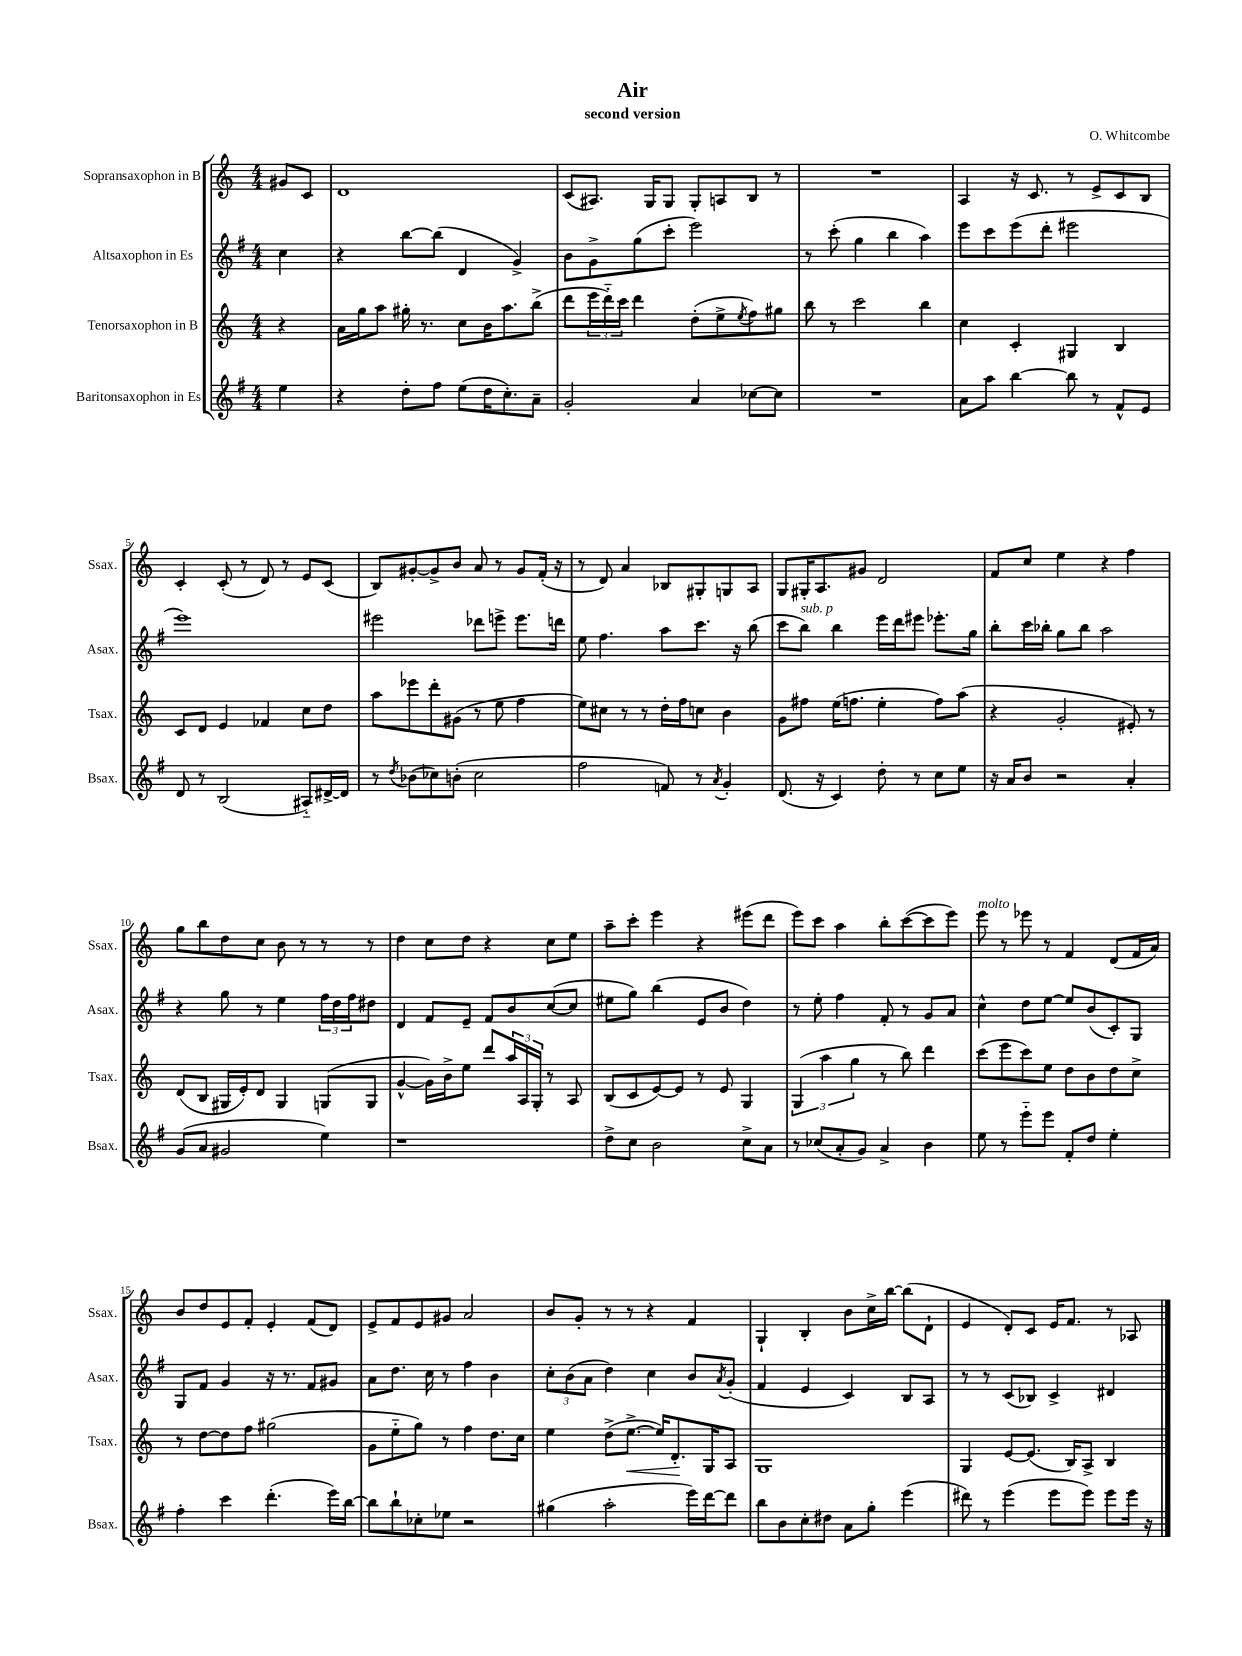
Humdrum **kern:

**kern	**kern	**kern	**kern
*staff4	*staff3	*staff2	*staff1
*clefG2	*clefG2	*clefG2	*clefG2
*k[f#]	*k[]	*k[f#]	*k[]
*M4/4	*M4/4	*M4/4	*M4/4
4ee	4r	4cc	8g#
.	.	.	8c
=	=	=	=
4r	16a	4r	1d
.	16gg	.	.
.	8aa	.	.
8dd'	16gg#'	[8bb	.
.	8.r	.	.
8ff#	.	(8bb]	.
(8ee	8cc	4d	.
16dd	16b	.	.
8.cc')	8.aa	.	.
.	.	4g^)	.
8a~	(8bb^	.	.
=	=	=	=
2g'	8ddd	8b	(8c
.	24eee	8g^	8.A#)
.	24ddd'~)	.	.
.	24ccc	.	.
.	4ddd	(8gg	.
.	.	.	16G
.	.	8ccc'	8G
4a	(8dd'	2eee)	8G'
.	8ee^	.	8A
.	8qee	.	.
[8cc-	8ff)	.	8B
8cc-]	8gg#	.	8r
=	=	=	=
1r	8bb	8r	1r
.	8r	(8ccc'	.
.	2ccc	4gg	.
.	.	4bb	.
.	4bb	4aa)	.
=	=	=	=
8a	4cc	8eee	4A
8aa	.	8ccc	.
[4bb	4c'	(8eee	16r
.	.	.	8.c
.	.	8ddd'	.
8bb]	4G#	2eee#	8r
8r	.	.	8e^
8f#^^	4B	.	8c
8e	.	.	8B
=	=	=	=
8d	8c	1eee)	4c'
8r	8d	.	.
(2B	4e	.	(8c'
.	.	.	8r
.	4f-	.	8d)
.	.	.	8r
8A#'~)	8cc	.	8e
[16d#^	8dd	.	(8c
16d#]	.	.	.
=	=	=	=
8r	8aa	2eee#	8B)
8qdd	.	.	.
(8b-	8eee-	.	[8g#'
8cc-)	8ddd'	.	8g#^]
(8b'	(8g#	.	8b
2cc-	8r	8ddd-	8a
.	8ee	8eee^	8r
.	4ff	8.eee	8g#
.	.	.	(16f'
.	.	16ddd	16r
=	=	=	=
2ff#	8ee)	8ee	8r
.	8cc#	4.ff#	8d)
.	8r	.	4a
.	8r	.	.
8f)	16dd'	8aa	8B-
.	16ff	.	.
8r	8cc	8.ccc	8G#'
8qa	.	.	.
4g'	4b	.	8G
.	.	16r	.
.	.	(8bb	8A
=	=	=	=
(8.d	8g	8ccc	8G
.	8ff#	8bb)	16G#'
16r	.	.	8.A
4c)	(16ee	4bb	.
.	8.ff	.	.
.	.	.	8g#
8dd'	4ee'	16eee	2d
.	.	16ddd	.
8r	.	8eee#	.
8cc	8ff)	8.eee-'	.
8ee	(8aa	.	.
.	.	16gg	.
=	=	=	=
16r	4r	8bb'	8f
16a	.	.	.
8b	.	16ccc	8cc
.	.	16bb-'	.
2r	2g'	8gg	4ee
.	.	8bb-	.
.	.	2aa	4r
4a'	8e#')	.	4ff
.	8r	.	.
=	=	=	=
(8g	(8d	4r	8gg
8a	8B	.	8bb
2g#	16G#	8gg	8dd
.	16e')	.	.
.	8d	8r	8cc
.	4G#	4ee	8b
.	.	.	8r
4ee)	(8G	24ff#	8r
.	.	24dd	.
.	.	24ff#	.
.	8G	8dd#	8r
=	=	=	=
1r	[4g^^	4d	4dd
.	16g])	8f#	8cc
.	16b^	.	.
.	8ee	8e~	8dd
.	8ddd	8f#	4r
.	24aa	8b	.
.	24A	.	.
.	24G'	.	.
.	8r	([8cc	8cc
.	8A	8cc]	8ee
=	=	=	=
8dd^	(8B	8ee#	8aa~
8cc	8c	8gg)	8ccc'
2b	[8e)	(4bb	4eee
.	8e]	.	.
.	8r	8e	4r
.	8e	8b	.
8cc^	4G	4dd)	(8eee#
8a	.	.	8ddd
=	=	=	=
8r	(6G	8r	8eee)
(8cc-	.	8ee'	8ccc
.	6aa	.	.
8a'	.	4ff#	4aa
.	6gg	.	.
8g)	.	.	.
4a^	8r	8f#'	8bb'
.	8bb)	8r	([8ccc
4b	4ddd	8g	8ccc]
.	.	8a	8eee)
=	=	=	=
8ee	(8ccc	4cc^^	8eee
8r	8eee	.	8r
8eee'~	8ccc)	8dd	8eee-
8eee	8ee	[8ee	8r
8f#'	8dd	8ee]	4f
8dd	8b	(8b	.
4ee'	8dd	8c')	(8d
.	8cc^	8G	16f
.	.	.	16a)
=	=	=	=
4ff#'	8r	8G	8b
.	[8dd	8f#	8dd
4ccc	8dd]	4g	8e
.	8ff	.	8f'
(4.ddd'	(2gg#	16r	4e'
.	.	8.r	.
.	.	8f#	(8f
16eee)	.	8g#	8d)
[16bb	.	.	.
=	=	=	=
8bb]	8g	8a	8e^
8bb`	8ee'~	8.dd	8f
8cc-'	8gg)	.	8e
.	.	16cc	.
8ee-	8r	8r	8g#
2r	4ff	4ff#	2a
.	8.dd	4b	.
.	16cc	.	.
=	=	=	=
(4gg#	4ee	12cc'	8b
.	.	(12b	.
.	.	.	8g'
.	.	12a	.
2aa'	(8dd^	4dd)	8r
.	[8.ee^	.	8r
.	.	4cc	4r
.	16ee])	.	.
.	8.d'	.	.
16eee)	.	8b	4f
[16ddd	16G	.	.
.	.	8qa	.
8ddd]	8A	(8g'	.
=	=	=	=
8bb	1G	4f#	4G`
8b	.	.	.
8cc'	.	4e	4B'
8dd#	.	.	.
8a	.	4c)	8b
8gg'	.	.	16cc^
.	.	.	[16bb
(4eee	.	8B	(8bb]
.	.	8A	8d`
=	=	=	=
8ddd#)	4G	8r	4e
8r	.	8r	.
(4eee	[8e	(8c	8d')
.	(8.e]	8B-)	8c
8eee	.	4c^	16e
.	16B)	.	8.f
8eee)	8A^	.	.
8eee	4B	4d#	8r
16eee	.	.	8A-
16r	.	.	.
==	==	==	==
*-	*-	*-	*-
